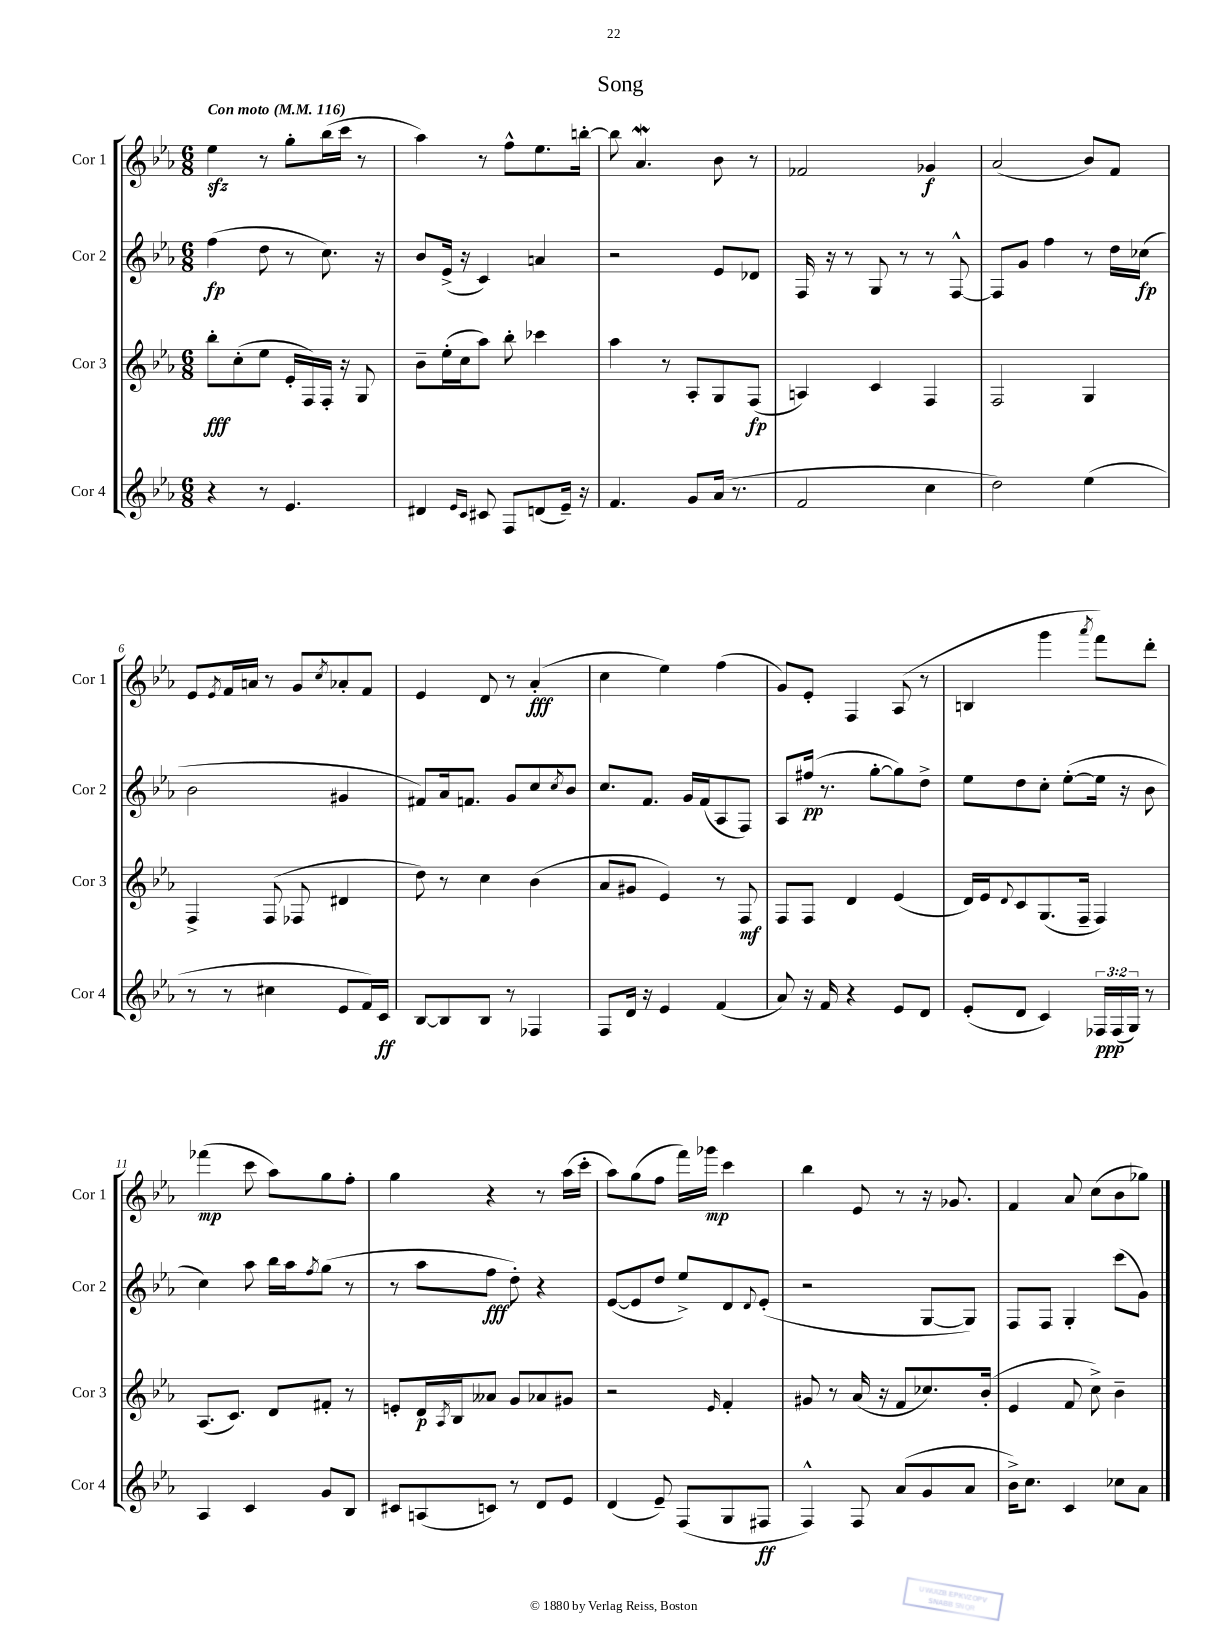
\header { title = "Song" }
<<
\new StaffGroup <<
\new Staff = "s0" \with { instrumentName = "Cor 1" shortInstrumentName = "Cor 1" } {
    \clef treble \key ees \major \numericTimeSignature \time 6/8 \tempo "Con moto" 4 = 116
    ees''4\sfz r8 g''8-. bes''16( c'''16 r8 |
    aes''4) r8 f''8-^ ees''8. b''16~-. |
    b''8 aes'4.\mordent bes'8 r8 |
    fes'2 ges'4\f |
    aes'2( bes'8) f'8 |
    ees'8 \acciaccatura { ees'8 } f'16 a'16 r8 g'8 \acciaccatura { c''8 } aes'8-. f'8 |
    ees'4 d'8 r8 aes'4-.\fff( |
    c''4 ees''4) f''4( |
    g'8) ees'8-. f4 aes8( r8 |
    b4 g'''4 \acciaccatura { aes'''8 } f'''8) d'''8-. |
    fes'''4\mp( c'''8 aes''8) g''8 f''8-. |
    g''4 r4 r8 aes''16( c'''16-. |
    aes''8) g''8( f''8 f'''16) ges'''16\mp c'''4 |
    bes''4 ees'8 r8 r16 ges'8. |
    f'4 aes'8 c''8( bes'8 ges''8) \bar "|." |
}
\new Staff = "s1" \with { instrumentName = "Cor 2" shortInstrumentName = "Cor 2" } {
    \clef treble \key ees \major \numericTimeSignature \time 6/8
    f''4\fp( d''8 r8 c''8.) r16 |
    bes'8 ees'16->( r16 c'4) a'4 |
    r2 ees'8 des'8 |
    f16 r16 r8 g8 r8 r8 f8~-^ |
    f8 g'8 f''4 r8 d''16 ces''16\fp( |
    bes'2 gis'4 |
    fis'8) aes'16 f'8. g'8 c''8 \acciaccatura { c''8 } bes'8 |
    c''8. f'8. g'16 f'16( aes8 f8) |
    aes8 fis''16\pp( r8. g''8~-. g''8) d''8-> |
    ees''8 d''8 c''8-. ees''8~-.( ees''16 r16 bes'8 |
    c''4) aes''8 bes''16 aes''16 \acciaccatura { f''8 } g''8( r8 |
    r8 aes''8 f''8\fff d''8-.) r4 |
    ees'8~( ees'8 d''8 ees''8->) d'8 \appoggiatura { d'8 } ees'8-.( |
    r2 g8~ g8) |
    f8 f8 g4-. c'''8( g'8) \bar "|." |
}
\new Staff = "s2" \with { instrumentName = "Cor 3" shortInstrumentName = "Cor 3" } {
    \clef treble \key ees \major \numericTimeSignature \time 6/8
    bes''8-.\fff c''8-.( ees''8 ees'16-. f16) f16-. r16 g8 |
    bes'8-- ees''16-.( c''16 aes''8) bes''8-. ces'''4 |
    aes''4 r8 aes8-. g8 f8\fp( |
    a4) c'4 f4 |
    f2 g4 |
    f4-> f8( fes8 dis'4 |
    d''8) r8 c''4 bes'4( |
    aes'8 gis'8 ees'4) r8 f8\mf |
    f8 f8 d'4 ees'4( |
    d'16) ees'16 \appoggiatura { d'8 } c'8 g8.( f16-- f4) |
    aes8.( c'8.) d'8 fis'8-. r8 |
    e'8-. d'16\p \acciaccatura { aes8 } bes16 aeses'8 g'8 aes'8 gis'8 |
    r2 \grace { ees'16 } f'4-. |
    gis'8 r8 aes'16( r16 f'8 ces''8.) bes'16-.( |
    ees'4 f'8 c''8->) bes'4-- \bar "|." |
}
\new Staff = "s3" \with { instrumentName = "Cor 4" shortInstrumentName = "Cor 4" } {
    \clef treble \key ees \major \numericTimeSignature \time 6/8 \override Staff.TupletNumber.text = #tuplet-number::calc-fraction-text
    r4 r8 ees'4. |
    dis'4 \grace { ees'16 c'16 } cis'8 f8 d'8( ees'16--) r16 |
    f'4. g'8 aes'16( r8. |
    f'2 c''4 |
    d''2) ees''4( |
    r8 r8 cis''4 ees'8 f'16) c'16\ff |
    bes8~ bes8 bes8 r8 fes4 |
    f8 d'16 r16 ees'4 f'4( |
    aes'8) r16 f'16 r4 ees'8 d'8 |
    ees'8-.( d'8 c'4) \tuplet 3/2 { fes16\ppp fes16( g16) } r8 |
    aes4 c'4 g'8 bes8 |
    cis'8 a8( c'8) r8 d'8 ees'8 |
    d'4( ees'8--) f8( g8 fis8\ff |
    f4-^) f8 aes'8( g'8 aes'8 |
    bes'16->) c''8. c'4 ces''8 aes'8 \bar "|." |
}
>>
>>
